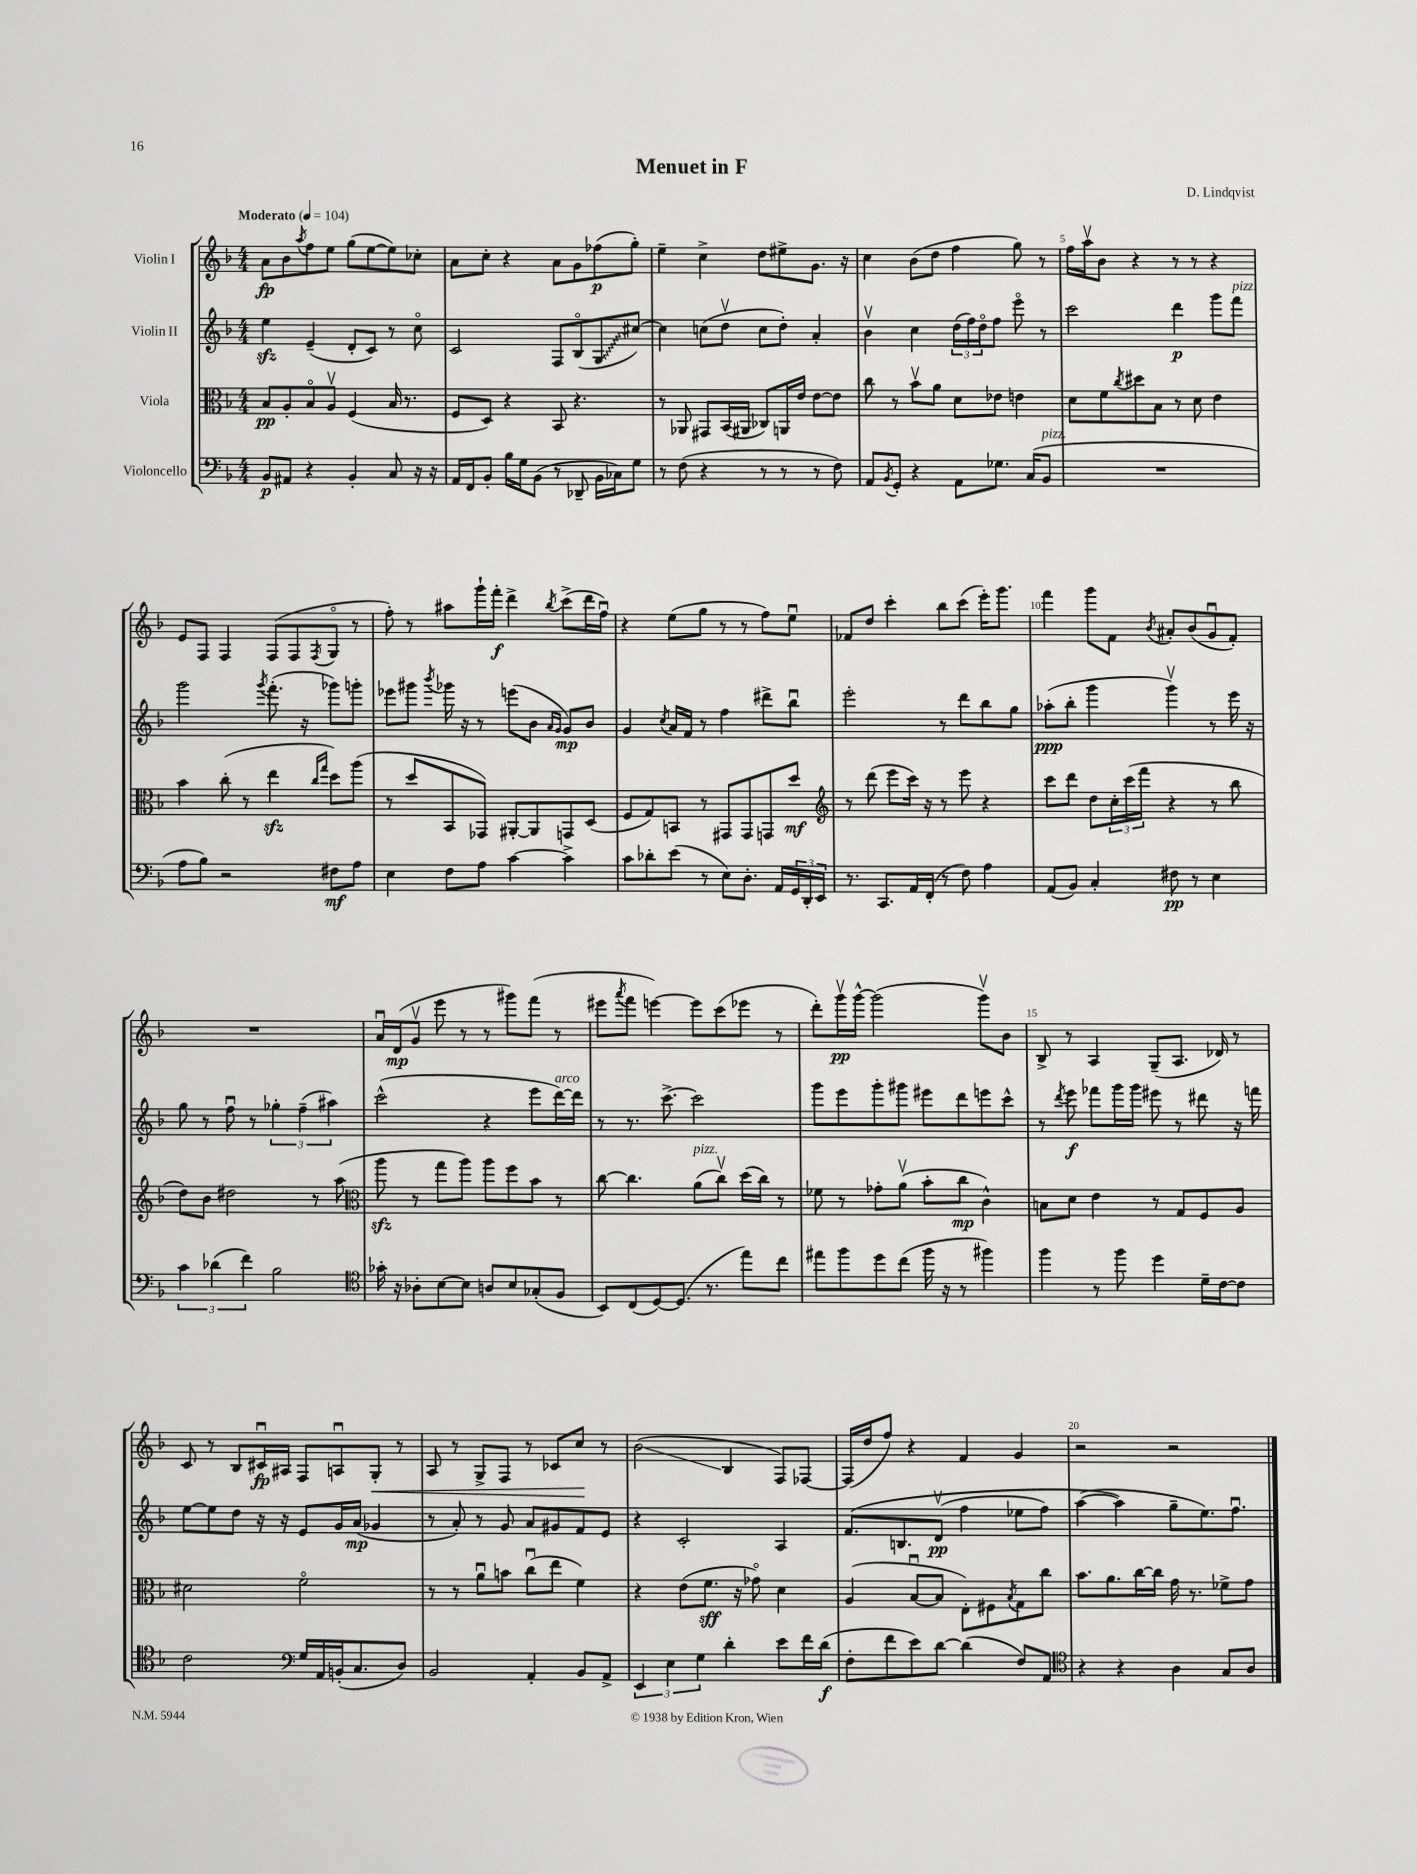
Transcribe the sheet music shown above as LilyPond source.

\header { title = "Menuet in F" composer = "D. Lindqvist" }
<<
\new StaffGroup <<
\new Staff = "s0" \with { instrumentName = "Violin I" } {
    \clef treble \key f \major \numericTimeSignature \time 4/4 \tempo "Moderato" 4 = 104
    a'8\fp bes'8 \acciaccatura { a''8 } f''8 e''8 g''8( e''8~ e''8) ces''8-. |
    a'8 c''8-. r4 a'8 g'8 fes''8\p( g''8-.) |
    e''4-- c''4-> d''8 eis''8-> g'8. r16 |
    c''4 bes'8( d''8 f''4 g''8) r8 |
    f''16 a''16\upbow bes'8 r4 r8 r8 r4 |
    e'8 f8 f4 f8( f8 \acciaccatura { f8 } g8\flageolet r8 |
    f''8-.) r8 ais''8 g'''16-! f'''16-.\f d'''4-> \acciaccatura { bes''8 } c'''8->( d'''16 f''16\downbow) |
    r4 e''8( g''8 r8 r8 f''8) e''8\downbow |
    fes'8 d''8 c'''4-. bes''8 c'''8( e'''16-.) g'''8. |
    f'''4 g'''8 f'8 \acciaccatura { bes'8 } ais'8-. bes'8( g'8\downbow f'8-.) |
    R1 |
    a'16\downbow d'16\mp( g'8\upbow e'''8 r8 r8 gis'''8) f'''8( r8 |
    eis'''8 \acciaccatura { a'''8 } f'''8 e'''4~) e'''8 c'''8( ees'''8 r8 |
    d'''8-.) g'''16\upbow\pp g'''16~-^ g'''2( g'''8\upbow) bes'8 |
    bes8-> r8 a4 g8--( a8. des'16) r8 |
    c'8 r8 bes8 cis'16\downbow\fp ais16 f8 a8\downbow g8-.\< r8 |
    a8 r8 g8-> f8 r8 ces'8 c''8\! r8 |
    bes'2\glissando( bes4 f8) fes8~ |
    fes16( d''16 f''8) r4 f'4 g'4 |
    r2 r2 \bar "|." |
}
\new Staff = "s1" \with { instrumentName = "Violin II" } {
    \clef treble \key f \major \numericTimeSignature \time 4/4
    e''4\sfz e'4--( d'8-. c'8) r8 c''8\flageolet |
    c'2 f8 bes8\flageolet( \once \override Glissando.style = #'zigzag g8\glissando cis''8~) |
    cis''4 c''8( d''8\upbow c''8 d''8-.) a'4-. |
    bes'4\upbow c''4 \tuplet 3/2 { d''16( f''16) d''16\flageolet } f''8 e'''8\flageolet r8 |
    c'''2 d'''4\p g'''8 f'''8^\markup { \italic "pizz." } |
    g'''2 \acciaccatura { g'''8 } f'''8.-.( r16 ges'''8) g'''8-. |
    ees'''8 gis'''8 \acciaccatura { bes'''8 } ges'''16 r16 r8 e'''8( bes'8 \grace { a'16 g'16 } g'8\mp) bes'8 |
    g'4 \acciaccatura { c''8 } a'16 f'16 r8 f''4 dis'''8-> bes''8\downbow |
    e'''2-. r8 d'''8 bes''8 g''8 |
    aes''8-.\ppp( bes''8-. g'''4 g'''4\upbow) r8 e'''16 r16 |
    g''8 r8 f''8\downbow r8 \tuplet 3/2 { ges''4-. f''4--( ais''4) } |
    c'''2-^( r4 e'''8 d'''16~^\markup { \italic "arco" }) d'''16 |
    r8 r8. c'''8.~-> c'''2 |
    g'''8 e'''8 g'''8-. gis'''8 eis'''8 d'''8 e'''8 c'''8-^ |
    r8 \acciaccatura { d'''8 } e'''8\f fes'''8 g'''16 g'''16 eis'''8 r8 dis'''8 r16 f'''16 |
    e''8~ e''8 d''8 r16 r16 e'8 g'16 a'16\mp( ges'4 |
    r8 a'8-.) r8 g'8 a'8 gis'8 f'8 e'8 |
    r4 c'2-. a4 |
    f'8.\( b8. d'8\upbow\pp( f''4 ees''8 f''8) |
    a''4~( a''4\) g''8-- e''8.) f''8.\downbow \bar "|." |
}
\new Staff = "s2" \with { instrumentName = "Viola" } {
    \clef alto \key f \major \numericTimeSignature \time 4/4
    bes8\pp a8-. bes8\flageolet a8\upbow f4( bes16 r8. |
    f8 d8) r4 bes,8 r4. |
    r8 aes,8 gis,8 bes,16( ais,16 ces8) a,16 e'16 e'8~ e'8 |
    c''8 r8 bes'8\upbow a'8 d'8 ees'8 e'4 |
    d'8 f'8 \acciaccatura { c''8 } dis''8 bes8 r8 d'8 e'4 |
    bes'4 c''8-.( r8 e''4\sfz \grace { c''16 g''16 } d''8) a''8( |
    r8 d''8 bes,8 ges,8) ais,8~-. ais,8 g,8 d8( |
    f8 g8) b,8 r8 gis,8 gis,8 g,8 d''8\mf |
    \clef treble r8 d'''8( e'''8 c'''16) r16 r8 e'''8 r4 |
    c'''8 d'''8 d''8 \tuplet 3/2 { c''16-. c'''16( f'''16 } r4 r8 bes''8 |
    d''8) bes'8 dis''2 r8 a''8( |
    \clef alto a''8\sfz r8 g''8 a''8) a''8 f''8 bes'8 r8 |
    c''8~ c''4. a'8^\markup { \italic "pizz." }( c''8\upbow) d''16( c''16) r8 |
    fes'8 r8 ges'8-. a'8\upbow( bes'8-. c''8\mp c'4-^) |
    b8 d'8 e'4 r8 g8 f8 a8 |
    dis'2 f'2\flageolet |
    r8 r8 a'8\downbow b'8 c''8\downbow( e''8 f'4) |
    r4 e'8( f'8.\sff r16 ges'8\flageolet) d'4 |
    a4( bes8~\downbow bes8 e8-.) fis8 \acciaccatura { bes8 } g8 c''8 |
    bes'8. a'8. c''16~ c''16 g'16 r8. fes'8-> g'8 \bar "|." |
}
\new Staff = "s3" \with { instrumentName = "Violoncello" } {
    \clef bass \key f \major \numericTimeSignature \time 4/4
    bes,8\p ais,8 r4 bes,4-. c8 r16 r16 |
    a,16 f,16 bes,8-. bes16 g16 bes,8( r8 des,8-- bes,16 ces16) g8 |
    r8 f8( r4 r8 r8 r8 f8) |
    a,8 \acciaccatura { bes,8 } g,8-. r4 a,8 ges8. c16( bes,8^\markup { \italic "pizz." } |
    R1 |
    a8 bes8) r2 fis8\mf a8 |
    e4 f8 a8 c'4~ c'4-> |
    c'8 des'8-. e'8( r8 e8) d8.-. a,16 \tuplet 3/2 { g,16 d,16-. e,16 } |
    r8. c,8. a,16 f,16-.( r8 f8) a4 |
    a,8( bes,8) c4-. fis8\pp r8 e4 |
    \tuplet 3/2 { c'4 des'4( f'4) } bes2 |
    \clef tenor ges'16-. r16 aes8-. bes8~ bes8 a8 bes8 ges8-.( f8 |
    bes,8) c8( d8~) d8.( r8. e''8) c''8 |
    eis''8 f''8 d''8 c''8( f''16 r16 r8 fis''4) |
    f''4 r8 f''8 d''4 d'16-- c'16~ c'8 |
    c'2 \clef bass g16 a,16 b,16-.( c8. d8) |
    bes,2 a,4-. bes,8 a,8-> |
    \tuplet 3/2 { e,4 e4 g4 } d'4-. e'8 f'16 d'16\f( |
    f8-. f'8 e'8) d'8~ d'4( f8) a,8 |
    \clef tenor r4 r4 a4 g8 a8 \bar "|." |
}
>>
>>
\layout { \context { \Score \override BarNumber.break-visibility = ##(#f #t #t) barNumberVisibility = #(every-nth-bar-number-visible 5) } }
